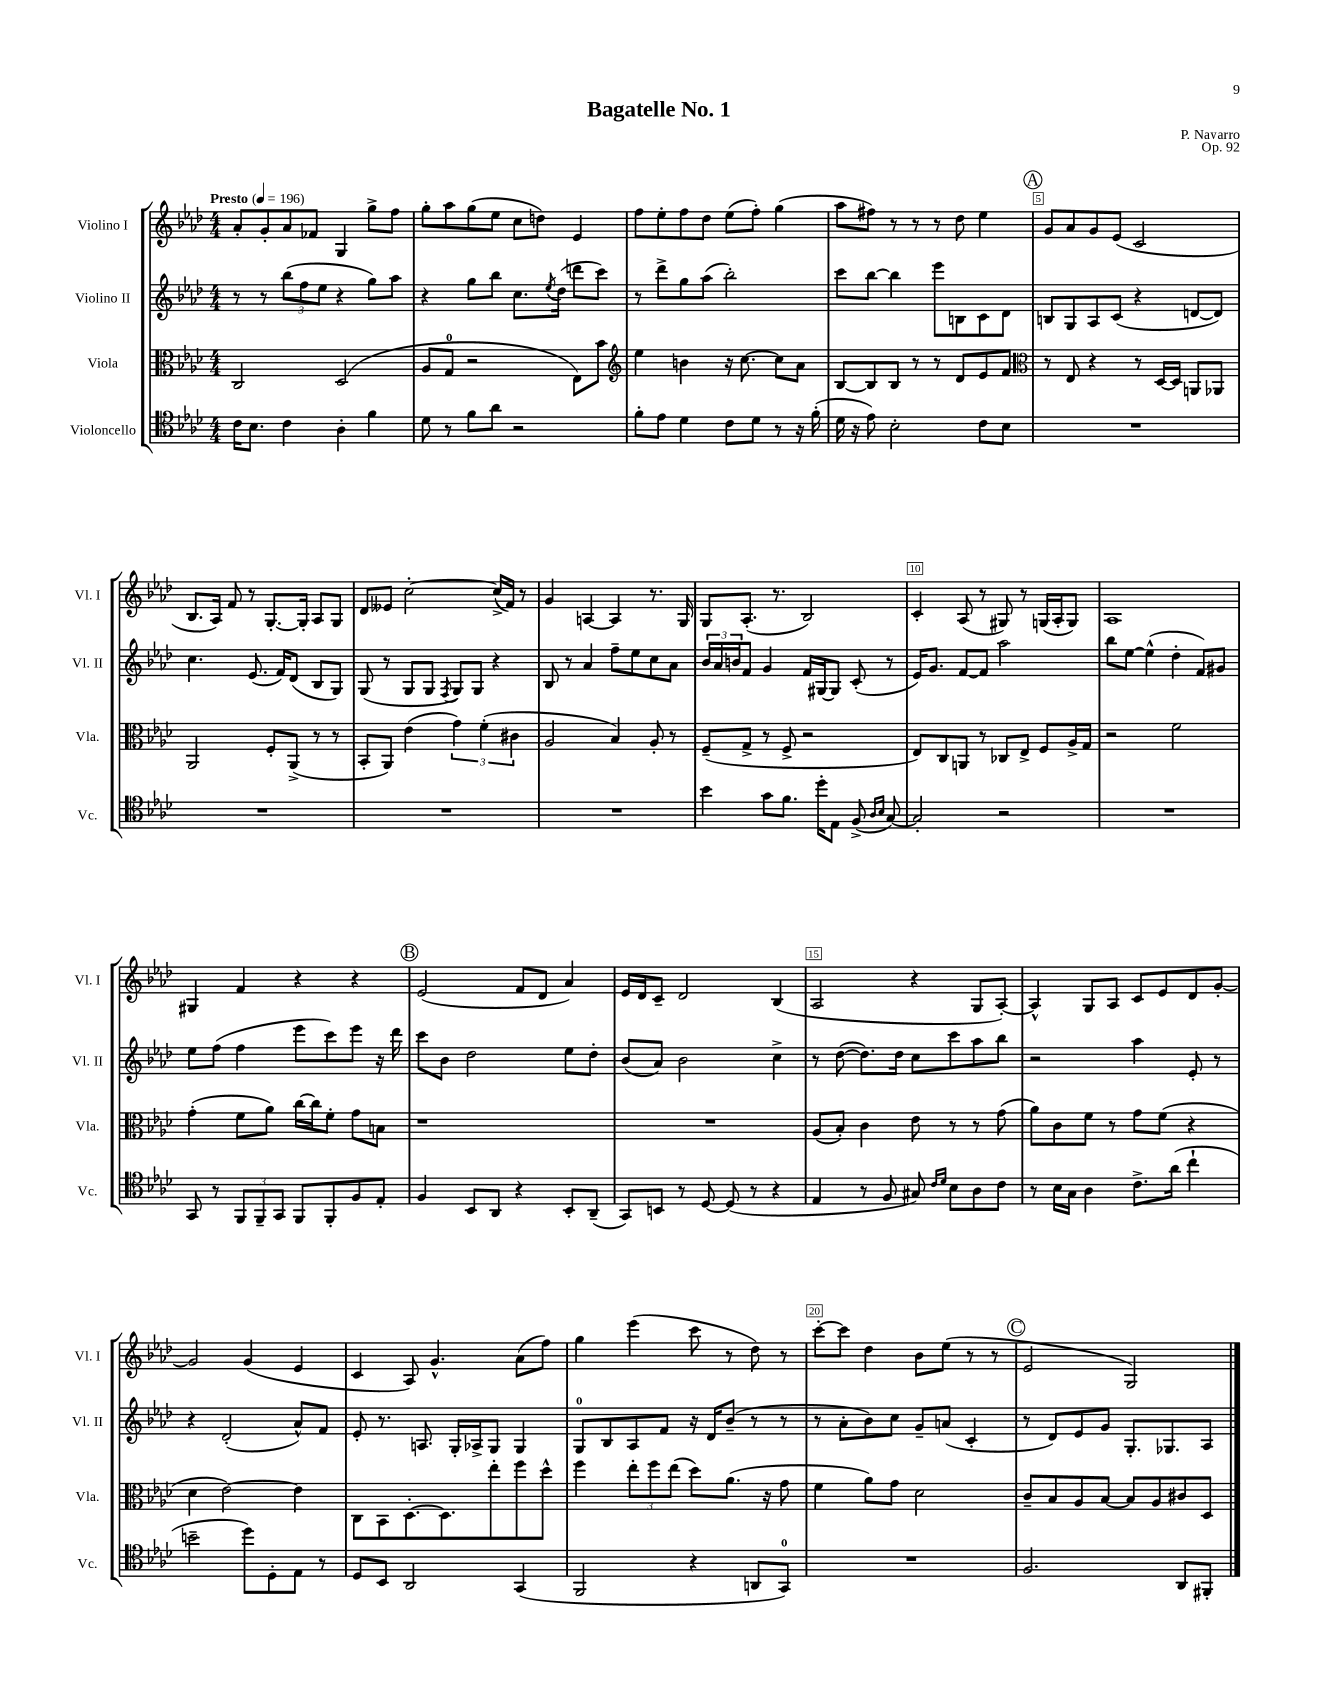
\header { title = "Bagatelle No. 1" composer = "P. Navarro" opus = "Op. 92" }
<<
\new StaffGroup <<
\new Staff = "s0" \with { instrumentName = "Violino I" shortInstrumentName = "Vl. I" } {
    \clef treble \key aes \major \numericTimeSignature \time 4/4 \tempo "Presto" 4 = 196
    aes'8-. g'8-. aes'8 fes'8 g4 g''8-> f''8 |
    g''8-. aes''8 g''8( ees''8 c''8 d''8) ees'4 |
    f''8 ees''8-. f''8 des''8 ees''8( f''8-.) g''4( |
    aes''8 fis''8) r8 r8 r8 des''8 ees''4 |
    \mark \markup { \circle "A" } g'8 aes'8 g'8 ees'8( c'2 |
    bes8. aes16) f'8 r8 g8.~-. g16-. aes8 g8 |
    des'8 eeses'8 c''2~-. c''16->( f'16) r8 |
    g'4 a4~ a4 r8. g16 |
    g8 aes8.-.( r8. bes2) |
    c'4-. aes8( r8 gis8) r8 g16( aes16-. g8) |
    aes1 |
    gis4 f'4 r4 r4 |
    \mark \markup { \circle "B" } ees'2( f'8 des'8 aes'4) |
    ees'16 des'16 c'8-- des'2 bes4( |
    aes2 r4 g8 aes8~-.) |
    aes4-^ g8 aes8 c'8 ees'8 des'8 g'8~-. |
    g'2 g'4( ees'4 |
    c'4 aes8) g'4.-^ aes'8( f''8) |
    g''4 ees'''4( c'''8 r8 des''8) r8 |
    c'''8~-. c'''8 des''4 bes'8 ees''8( r8 r8 |
    \mark \markup { \circle "C" } ees'2 g2) \bar "|." |
}
\new Staff = "s1" \with { instrumentName = "Violino II" shortInstrumentName = "Vl. II" } {
    \clef treble \key aes \major \numericTimeSignature \time 4/4
    r8 r8 \tuplet 3/2 { bes''8( f''8 ees''8 } r4 g''8) aes''8 |
    r4 g''8 bes''8 c''8. \acciaccatura { ees''8 } des''16( d'''8 c'''8) |
    r8 des'''8-> g''8 aes''8( bes''2-.) |
    c'''8 bes''8~ bes''4 ees'''8 b8 c'8 des'8 |
    \mark \markup { \circle "A" } b8 g8 aes8 c'8( r4 d'8~ d'8) |
    c''4. ees'8.( f'16) des'8( bes8 g8) |
    g8( r8 g8 g8 \acciaccatura { f8 } g8) g8 r4 |
    bes8 r8 aes'4 f''8-- ees''8 c''8 aes'8 |
    \tuplet 3/2 { bes'16 aes'16 b'16 } f'8 g'4 f'16 gis16~ gis8 c'8-.( r8 |
    ees'16) g'8. f'8~ f'8 aes''2 |
    bes''8 ees''8~ ees''4-^( des''4-. f'8) gis'8 |
    ees''8 f''8( f''4 ees'''8 c'''8) ees'''8 r16 des'''16 |
    \mark \markup { \circle "B" } c'''8 bes'8 des''2 ees''8 des''8-. |
    bes'8( aes'8) bes'2 c''4-> |
    r8 des''8~( des''8.) des''16 c''8 c'''8 aes''8 bes''8 |
    r2 aes''4 ees'8-. r8 |
    r4 des'2-.( aes'8-^) f'8 |
    ees'8-. r8. a8. g16-. aes16-> g8 g4 |
    g8-0 bes8 aes8 f'8 r16 des'16 bes'8--( r8 r8 |
    r8 aes'8-. bes'8) c''8 g'8-- a'8( c'4-. |
    \mark \markup { \circle "C" } r8 des'8) ees'8 g'8 g8.-. ges8. aes8 \bar "|." |
}
\new Staff = "s2" \with { instrumentName = "Viola" shortInstrumentName = "Vla." } {
    \clef alto \key aes \major \numericTimeSignature \time 4/4
    c2 des2( |
    aes8 g8-0 r2 ees8) bes'8 |
    \clef treble ees''4 b'4 r16 c''8.~ c''8 aes'8 |
    bes8~ bes8 bes8 r8 r8 des'8 ees'8 f'8 |
    \mark \markup { \circle "A" } \clef alto r8 ees8 r4 r8 des16~ des16 a,8 aes,8 |
    aes,2 f8-. aes,8->( r8 r8 |
    bes,8-. aes,8) ees'4( \tuplet 3/2 { g'4) f'4-.( cis'4 } |
    aes2 bes4) aes8-. r8 |
    f8--( g8-> r8 f8-> r2 |
    ees8) c8 a,8 r8 ces8 ees8-> f8 aes16-> g16 |
    r2 f'2 |
    g'4-.( f'8 aes'8) c''16~ c''16 f'8-. g'8 b8 |
    \mark \markup { \circle "B" } r1 |
    R1 |
    aes8( bes8-.) c'4 ees'8 r8 r8 g'8( |
    aes'8) c'8 f'8 r8 g'8 f'8( r4 |
    des'4 ees'2~) ees'4 |
    c8 bes,8 des8.~-. des8. ees''8-. f''8 des''8-^ |
    f''4 \tuplet 3/2 { ees''8-. f''8 ees''8( } des''8) aes'8.( r16 g'8 |
    f'4 aes'8) g'8 des'2 |
    \mark \markup { \circle "C" } c'8-- bes8 aes8 bes8~ bes8 aes8 cis'8 des8 \bar "|." |
}
\new Staff = "s3" \with { instrumentName = "Violoncello" shortInstrumentName = "Vc." } {
    \clef tenor \key aes \major \numericTimeSignature \time 4/4
    c'16 bes8. c'4 aes4-. f'4 |
    des'8 r8 f'8 aes'8 r2 |
    f'8-. ees'8 des'4 c'8 des'8 r8 r16 f'16-.( |
    des'16 r16 ees'8) bes2-. c'8 bes8 |
    \mark \markup { \circle "A" } R1 |
    R1 |
    R1 |
    R1 |
    bes'4 g'8 f'8. des''16-. ees8 f8->( \grace { aes16 bes16 } g8~) |
    g2-. r2 |
    R1 |
    g,8 r8 \tuplet 3/2 { f,8 f,8-- g,8 } f,8 f,8-. f8 ees8-. |
    \mark \markup { \circle "B" } f4 bes,8 aes,8 r4 bes,8-. aes,8--( |
    g,8) b,8 r8 des8~ des8( r8 r4 |
    ees4 r8 f8 gis8) \grace { c'16 des'16 } bes8 aes8 c'8 |
    r8 bes16 g16 aes4 c'8.-> aes'16( c''4-! |
    b'2-- des''8) des8-. ees8 r8 |
    des8 bes,8 aes,2 g,4( |
    f,2 r4 a,8 g,8-0) |
    R1 |
    \mark \markup { \circle "C" } f2. aes,8 fis,8-. \bar "|." |
}
>>
>>
\layout { \context { \Score \override BarNumber.break-visibility = ##(#f #t #t) barNumberVisibility = #(every-nth-bar-number-visible 5) \override BarNumber.stencil = #(make-stencil-boxer 0.1 0.3 ly:text-interface::print) } }
